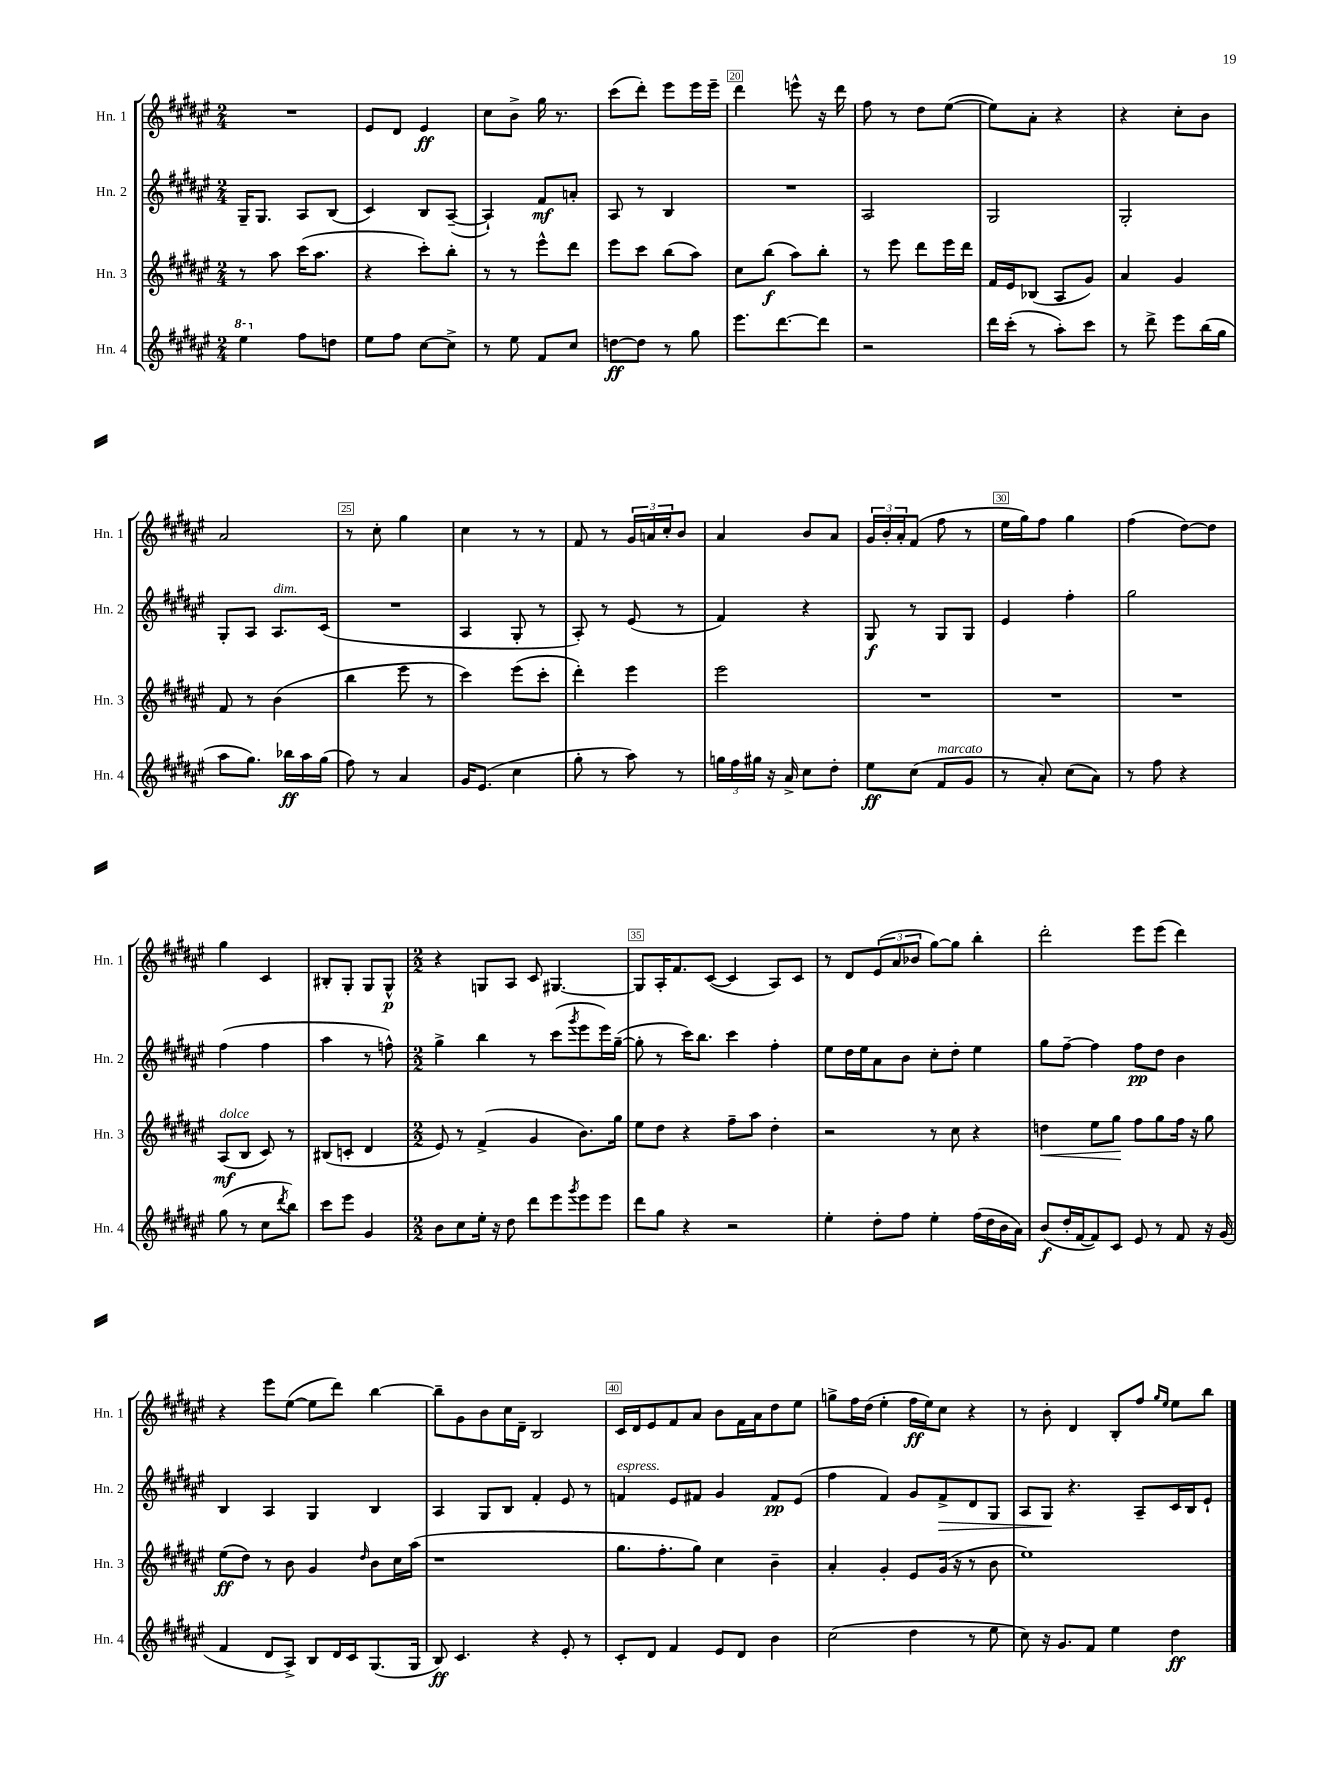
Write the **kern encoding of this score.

**kern	**dynam	**kern	**dynam	**kern	**dynam	**kern	**dynam
*part4	*part4	*part3	*part3	*part2	*part2	*part1	*part1
*staff4	*staff4	*staff3	*staff3	*staff2	*staff2	*staff1	*staff1
*I"Hn. 4	*	*I"Hn. 3	*	*I"Hn. 2	*	*I"Hn. 1	*
*I'Hn. 4	*	*I'Hn. 3	*	*I'Hn. 2	*	*I'Hn. 1	*
*clefG2	*	*clefG2	*	*clefG2	*	*clefG2	*
*k[f#c#g#d#a#e#]	*	*k[f#c#g#d#a#e#]	*	*k[f#c#g#d#a#e#]	*	*k[f#c#g#d#a#e#]	*
*M2/4	*	*M2/4	*	*M2/4	*	*M2/4	*
*8va	*	*	*	*	*	*	*
=16	=16	=16	=16	=16	=16	=16	=16
4eee#\	.	8r	.	16G#~/KL	.	2r	.
.	.	.	.	8.G#/J	.	.	.
.	.	8aa#\	.	.	.	.	.
*X8va	*	*	*	*	*	*	*
8ff#\L	.	(16ccc#\KL	.	8A#/L	.	.	.
.	.	8.aa#\J	.	.	.	.	.
8ddn\J	.	.	.	(8B/J	.	.	.
=17	=17	=17	=17	=17	=17	=17	=17
8ee#\L	.	4r	.	4c#/)	.	8e#/L	.
8ff#\J	.	.	.	.	.	8d#/J	.
[8cc#\L	.	8ccc#'\L)	.	8B/L	.	4e#/	ff
8cc#^\J]	.	8bb'\J	.	([8A#~/J	.	.	.
=18	=18	=18	=18	=18	=18	=18	=18
8r	.	8r	.	4A#`/])	.	8cc#\L	.
8ee#\	.	8r	.	.	.	8b^\J	.
8f#/L	.	8eee#^^\L	.	8f#/L	mf	16gg#\	.
.	.	.	.	.	.	8.r	.
8cc#/J	.	8ddd#\J	.	8an'/J	.	.	.
=19	=19	=19	=19	=19	=19	=19	=19
[8ddn\L	ff	8eee#\L	.	8A#/	.	(8ccc#\L	.
8dd\J]	.	8ccc#\J	.	8r	.	8ddd#'\J)	.
8r	.	(8bb\L	.	4B/	.	8eee#\L	.
8gg#\	.	8aa#\J)	.	.	.	16eee#\L	.
.	.	.	.	.	.	16eee#~\JJ	.
=20	=20	=20	=20	=20	=20	=20	=20
8.eee#\L	.	8cc#\L	.	2r	.	4ddd#\	.
.	.	(8bb\J	f	.	.	.	.
[8.ddd#\	.	.	.	.	.	.	.
.	.	8aa#\L)	.	.	.	8eeen^^\	.
8ddd#\J]	.	8bb'\J	.	.	.	16r	.
.	.	.	.	.	.	16ddd#\	.
=21	=21	=21	=21	=21	=21	=21	=21
2r	.	8r	.	2A#/	.	8ff#\	.
.	.	8eee#\	.	.	.	8r	.
.	.	8ddd#\L	.	.	.	8dd#\L	.
.	.	16eee#\L	.	.	.	([8ee#\J	.
.	.	16ddd#\JJ	.	.	.	.	.
=22	=22	=22	=22	=22	=22	=22	=22
16ddd#\LL	.	16f#/LL	.	2G#/	.	8ee#\L])	.
(16ccc#'\JJ	.	16e#/J	.	.	.	.	.
8r	.	(8B-X/J	.	.	.	8a#'\J	.
8aa#'\L)	.	8A#/L	.	.	.	4r	.
8ccc#\J	.	8g#/J)	.	.	.	.	.
=23	=23	=23	=23	=23	=23	=23	=23
8r	.	4a#/	.	2G#'/	.	4r	.
8ddd#^\	.	.	.	.	.	.	.
8eee#\L	.	4g#/	.	.	.	8cc#'\L	.
(16bb\L	.	.	.	.	.	8b\J	.
16gg#\JJ	.	.	.	.	.	.	.
!!LO:LB:g=z
=24	=24	=24	=24	=24	=24	=24	=24
8aa#\L	.	8f#/	.	8G#'/L	.	2a#/	.
8.gg#\J)	.	8r	.	8A#/J	.	.	.
!	!	!	!	!LO:TX:a:i:t=dim.	!	!	!
.	.	(4b\	.	8.A#/L	.	.	.
16bb-X\LL	ff	.	.	.	.	.	.
16aa#\	.	.	.	.	.	.	.
(16gg#\JJ	.	.	.	(16c#/Jk	.	.	.
=25	=25	=25	=25	=25	=25	=25	=25
8ff#\)	.	4bb\	.	2r	.	8r	.
8r	.	.	.	.	.	8cc#'\	.
4a#/	.	8eee#\	.	.	.	4gg#\	.
.	.	8r	.	.	.	.	.
=26	=26	=26	=26	=26	=26	=26	=26
16g#/KL	.	4ccc#\)	.	4A#/	.	4cc#\	.
(8.e#/J	.	.	.	.	.	.	.
4cc#\	.	(8eee#\L	.	8G#'/	.	8r	.
.	.	8ccc#'\J	.	8r	.	8r	.
=27	=27	=27	=27	=27	=27	=27	=27
8gg#'\	.	4ddd#'\)	.	8A#'/)	.	8f#/	.
8r	.	.	.	8r	.	8r	.
8aa#\)	.	4eee#\	.	(8e#/	.	24g#/LL	.
.	.	.	.	.	.	24an/	.
.	.	.	.	.	.	24cc#'/J	.
8r	.	.	.	8r	.	8b/J	.
=28	=28	=28	=28	=28	=28	=28	=28
24ggn\LL	.	2eee#\	.	4f#/)	.	4a#/	.
24ff#\	.	.	.	.	.	.	.
24gg#X\JJ	.	.	.	.	.	.	.
16r	.	.	.	.	.	.	.
16a#^/	.	.	.	.	.	.	.
8cc#\L	.	.	.	4r	.	8b/L	.
8dd#'\J	.	.	.	.	.	8a#/J	.
=29	=29	=29	=29	=29	=29	=29	=29
8ee#\L	ff	2r	.	8G#/	f	24g#/LL	.
.	.	.	.	.	.	24b'/	.
.	.	.	.	.	.	24a#'/J	.
(8cc#\J	.	.	.	8r	.	(8f#/J	.
!LO:TX:a:i:t=marcato	!	!	!	!	!	!	!
8f#/L	.	.	.	8G#/L	.	8ff#\	.
8g#/J	.	.	.	8G#/J	.	8r	.
=30	=30	=30	=30	=30	=30	=30	=30
8r	.	2r	.	4e#/	.	16ee#\LL	.
.	.	.	.	.	.	16gg#\J)	.
8a#'/)	.	.	.	.	.	8ff#\J	.
(8cc#\L	.	.	.	4ff#'\	.	4gg#\	.
8a#\J)	.	.	.	.	.	.	.
=31	=31	=31	=31	=31	=31	=31	=31
8r	.	2r	.	2gg#\	.	(4ff#\	.
8ff#\	.	.	.	.	.	.	.
4r	.	.	.	.	.	[8dd#\L)	.
.	.	.	.	.	.	8dd#\J]	.
!!LO:LB:g=z
=32	=32	=32	=32	=32	=32	=32	=32
!	!	!LO:TX:a:i:t=dolce	!	!	!	!	!
(8gg#\	.	(8A#/L	mf	(4ff#\	.	4gg#\	.
8r	.	8B/J	.	.	.	.	.
8cc#\L	.	8c#/)	.	4ff#\	.	4c#/	.
8qddd#/	.	.	.	.	.	.	.
8bb\J)	.	8r	.	.	.	.	.
=33	=33	=33	=33	=33	=33	=33	=33
8ccc#\L	.	(8B#X/L	.	4aa#\	.	8B#X'/L	.
8eee#\J	.	8cn'/J	.	.	.	8G#'/J	.
4g#/	.	4d#/	.	8r	.	8G#/L	.
.	.	.	.	8ffn^^\)	.	8G#^^/J	p
=34	=34	=34	=34	=34	=34	=34	=34
*M2/2	*	*M2/2	*	*M2/2	*	*M2/2	*
8b\L	.	8e#/)	.	4gg#^\	.	4r	.
8cc#\	.	8r	.	.	.	.	.
16ee#'\Jk	.	(4f#^/	.	4bb\	.	8Gn/L	.
16r	.	.	.	.	.	.	.
8dd#\	.	.	.	.	.	8A#/J	.
8ddd#\L	.	4g#/	.	8r	.	8c#/	.
8eee#\	.	.	.	(8ccc#\L	.	[4.G#X/	.
8qggg#/	.	.	.	8qggg#/	.	.	.
8eee#\	.	8.b\L)	.	8eee#\	.	.	.
8eee#\J	.	.	.	16eee#\L)	.	.	.
.	.	16gg#\Jk	.	([16gg#~\JJ	.	.	.
=35	=35	=35	=35	=35	=35	=35	=35
8ddd#\L	.	8ee#\L	.	8gg#'\]	.	8G#/L]	.
8gg#\J	.	8dd#\J	.	8r	.	16A#'/K	.
.	.	.	.	.	.	8.f#/	.
4r	.	4r	.	16ccc#\KL)	.	.	.
.	.	.	.	8.bb\J	.	.	.
.	.	.	.	.	.	([8c#/J	.
2r	.	8ff#~\L	.	4ccc#\	.	4c#/]	.
.	.	8aa#\J	.	.	.	.	.
.	.	4dd#'\	.	4ff#'\	.	8A#/L)	.
.	.	.	.	.	.	8c#/J	.
=36	=36	=36	=36	=36	=36	=36	=36
4ee#'\	.	2r	.	8ee#\L	.	8r	.
.	.	.	.	16dd#\L	.	8d#/L	.
.	.	.	.	16ee#\J	.	.	.
8dd#'\L	.	.	.	8a#\	.	(12e#/	.
.	.	.	.	.	.	12a#/	.
8ff#\J	.	.	.	8b\J	.	.	.
.	.	.	.	.	.	12b-X/J	.
4ee#'\	.	8r	.	8cc#'\L	.	[8gg#\L)	.
.	.	8cc#\	.	8dd#'\J	.	8gg#\J]	.
(16ff#\LL	.	4r	.	4ee#\	.	4bb'\	.
16dd#\	.	.	.	.	.	.	.
16b\	.	.	.	.	.	.	.
16a#\JJ)	.	.	.	.	.	.	.
=37	=37	=37	=37	=37	=37	=37	=37
!	!	!	!LO:HP:b	!	!	!	!
(8b/L	f	4ddn\	<	8gg#\L	.	2ddd#'\	.
16dd#'/L	.	.	.	[8ff#~\J	.	.	.
[16f#/J	.	.	.	.	.	.	.
8f#/])	.	8ee#\L	.	4ff#\]	.	.	.
8c#/J	.	8gg#\J	.	.	.	.	.
8e#/	.	8ff#\L	[	8ff#\L	pp	8eee#\L	.
8r	.	8gg#\	.	8dd#\J	.	(8eee#\J	.
8f#/	.	16ff#\Jk	.	4b\	.	4ddd#\)	.
.	.	16r	.	.	.	.	.
16r	.	8gg#\	.	.	.	.	.
(16g#/	.	.	.	.	.	.	.
!!LO:LB:g=z
=38	=38	=38	=38	=38	=38	=38	=38
4f#/	.	(8ee#\L	ff	4B/	.	4r	.
.	.	8dd#\J)	.	.	.	.	.
8d#/L	.	8r	.	4A#/	.	8eee#\L	.
8A#^/J)	.	8b\	.	.	.	([8ee#\J	.
8B/L	.	4g#/	.	4G#/	.	8ee#\L]	.
16d#/L	.	.	.	.	.	8ddd#\J)	.
16c#/J	.	.	.	.	.	.	.
.	.	16qqdd#/	.	.	.	.	.
(8.G#/	.	8b\L	.	4B/	.	[4bb\	.
.	.	16cc#\L	.	.	.	.	.
16G#/Jk	.	(16aa#\JJ	.	.	.	.	.
=39	=39	=39	=39	=39	=39	=39	=39
8B/)	ff	1r	.	4A#/	.	8bb~\L]	.
4.c#/	.	.	.	.	.	8g#\	.
.	.	.	.	8G#/L	.	8b\	.
.	.	.	.	8B/J	.	16cc#\L	.
.	.	.	.	.	.	16d#~\JJ	.
4r	.	.	.	4f#'/	.	2B/	.
8e#'/	.	.	.	8e#/	.	.	.
8r	.	.	.	8r	.	.	.
=40	=40	=40	=40	=40	=40	=40	=40
!	!	!	!	!LO:TX:a:i:t=espress.	!	!	!
8c#'/L	.	8.gg#\L	.	4fn/	.	16c#/LL	.
.	.	.	.	.	.	16d#/J	.
8d#/J	.	.	.	.	.	8e#/	.
.	.	8.ff#'\	.	.	.	.	.
4f#/	.	.	.	8e#/L	.	8f#/	.
.	.	8gg#\J)	.	8f#X/J	.	8a#/J	.
8e#/L	.	4cc#\	.	4g#/	.	8b\L	.
8d#/J	.	.	.	.	.	16f#\L	.
.	.	.	.	.	.	16a#\J	.
4b\	.	4b~\	.	8f#/L	pp	8dd#\	.
.	.	.	.	(8e#/J	.	8ee#\J	.
=41	=41	=41	=41	=41	=41	=41	=41
(2cc#\	.	4a#'/	.	4ff#\	.	8ggn^\L	.
.	.	.	.	.	.	16ff#\L	.
.	.	.	.	.	.	(16dd#\JJ	.
.	.	4g#'/	.	4f#/)	.	4ee#'\	.
4dd#\	.	8e#/L	.	8g#/L	.	16ff#\LL	ff
.	.	.	.	.	.	16ee#\J)	.
!	!	!	!	!	!LO:HP:b	!	!
.	.	(16g#/Jk	.	8f#^/	>	8cc#\J	.
.	.	16r	.	.	.	.	.
8r	.	8r	.	8d#/	.	4r	.
8ee#\	.	8b\	.	8G#/J	.	.	.
=42	=42	=42	=42	=42	=42	=42	=42
8cc#\)	.	1ee#)	.	8A#/L	.	8r	.
16r	.	.	.	8G#/J	.	8b'\	.
8.g#/L	.	.	.	.	.	.	.
.	.	.	.	4.r	]	4d#/	.
8f#/J	.	.	.	.	.	.	.
4ee#\	.	.	.	.	.	8B'/L	.
.	.	.	.	8A#~/L	.	8ff#/J	.
.	.	.	.	.	.	16qqgg#/LL	.
.	.	.	.	.	.	16qqee#/JJ	.
4dd#\	ff	.	.	16c#/L	.	8ee#\L	.
.	.	.	.	16B/J	.	.	.
.	.	.	.	8e#`/J	.	8bb\J	.
==	==	==	==	==	==	==	==
*-	*-	*-	*-	*-	*-	*-	*-
